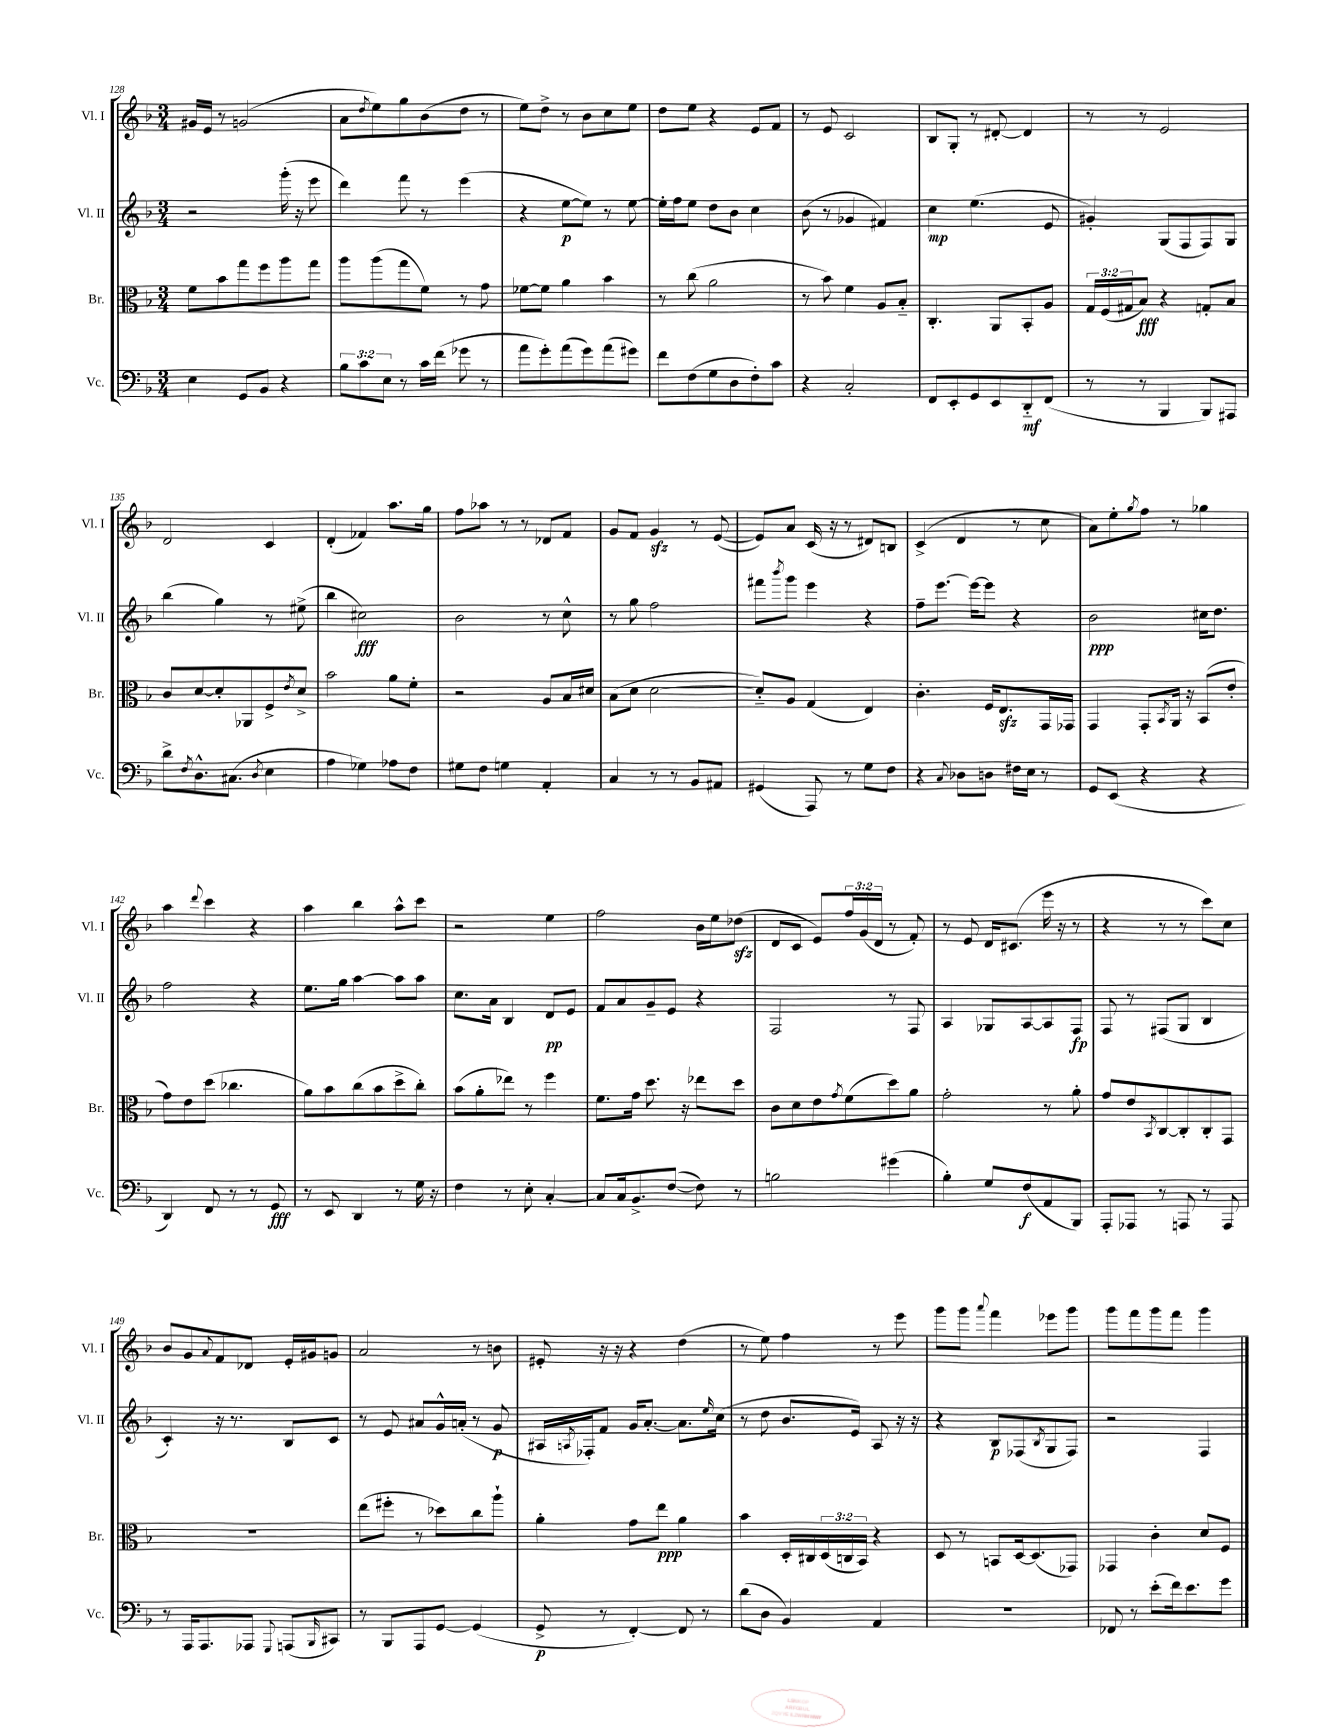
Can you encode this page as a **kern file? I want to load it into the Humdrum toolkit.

**kern	**kern	**kern	**kern
*staff4	*staff3	*staff2	*staff1
*clefF4	*clefC3	*clefG2	*clefG2
*k[b-]	*k[b-]	*k[b-]	*k[b-]
*M3/4	*M3/4	*M3/4	*M3/4
4E	8f	2r	16g#
.	.	.	16e
.	8b-	.	8r
8GG	8gg	.	(2g
8BB-	8ff	.	.
4r	8aa	(16ggg'	.
.	.	16r	.
.	8gg	8eee	.
=	=	=	=
12B-	8aa	4ddd)	8a
12c	.	.	.
.	.	.	8qdd
.	(8aa	.	8ee)
12E	.	.	.
8r	8gg	8fff	8gg
16c	8f)	8r	(8b-
(16f	.	.	.
8g-	8r	(4eee	8dd
8r	8g	.	8r
=	=	=	=
8a	[8f-	4r	8ee)
8g')	8f-]	.	8dd^
(8a	4a	[8ee	8r
8g)	.	8ee])	8b-
(8a	4b-	8r	8cc
8g#)	.	[8ee	8ee
=	=	=	=
8f	8r	16ee']	8dd
.	.	16ff	.
(8F	(8cc	8ee	8ee
8G	2a	8dd	4r
8D	.	8b-	.
8F')	.	4cc	8e
8c	.	.	8f
=	=	=	=
4r	8r	(8b-	8r
.	8b-)	8r	8e
2C'	4f	4g-	2c
.	8A	4f#)	.
.	8B-'~	.	.
=	=	=	=
8FF	4.C'	4cc	8B-
8EE'	.	.	8G'
8GG	.	(4.ee	8r
8EE	8AA	.	[8d#'
8DD'~	8BB-'	.	4d#]
(8FF	8A	8e	.
=	=	=	=
8r	24G	4g#')	8r
.	(24F	.	.
.	24G#	.	.
8r	8B-)	.	8r
4BBB-	4r	(8G	2e
.	.	8F	.
8BBB-)	8G'	8F)	.
8AAA#	8B-	8G	.
=	=	=	=
8d^	8c	(4bb-	2d
8qF	.	.	.
8.D^^	[8d	.	.
.	8d']	4gg)	.
(8.C#	.	.	.
.	8AA-	.	.
8qD	.	.	.
4E	8F^	8r	4c
.	8qe	.	.
.	8d^	(8ee#^	.
=	=	=	=
4A	2b-	4bb-	(4d'
4G-)	.	2cc#)	4f-)
8A-	8a	.	8.aa
8F	8f'	.	.
.	.	.	16gg
=	=	=	=
8G#	2r	2b-	8ff
8F	.	.	8aa-
4G	.	.	8r
.	.	.	8r
4AA'	8A	8r	8d-
.	16B-	8cc^^	8f
.	16d#	.	.
=	=	=	=
4C	(8B-	8r	8g
.	8d	8gg	8f
8r	[2d	2ff	4g
8r	.	.	.
8BB-	.	.	8r
8AA#	.	.	([8e
=	=	=	=
(4GG#	8d'~])	8fff#	8e])
.	.	8qbbb-	.
.	8A	8ggg	8a
8AAA)	(4G	4eee	(16c
.	.	.	16r
8r	.	.	8r
8G	4E)	4r	8d#)
8F	.	.	8B
=	=	=	=
4r	4.c'	8ff~	(4c^
.	.	[8.eee	.
8qqC	.	.	.
8D-	.	.	4d
.	.	16eee_	.
8D	16F	8eee]	.
.	8.E	.	.
16F#	.	4r	8r
16E	.	.	.
8r	16GG	.	8cc
.	16GG-	.	.
=	=	=	=
8GG	4GG	2b-	8a)
(8EE	.	.	8ee'
.	.	.	8qgg
4r	8GG'	.	8ff
.	8qBB-	.	.
.	16AA	.	8r
.	16r	.	.
4r	(8BB-	16cc#	4gg-
.	.	8.dd	.
.	8e'	.	.
=	=	=	=
4DD)	8g)	2ff	4aa
.	8e	.	.
.	.	.	8qqddd
8FF	(8dd	.	4ccc
8r	4.cc-	.	.
8r	.	4r	4r
8GG	.	.	.
=	=	=	=
8r	8a)	8.ee	4aa
8EE	8b-	.	.
.	.	16gg	.
4DD	(8cc	[4aa	4bb-
.	8b-	.	.
8r	8dd^	8aa]	8aa^^
16G	8cc')	8aa	8ccc
16r	.	.	.
=	=	=	=
4F	(8b-	8.cc	2r
.	8a'	.	.
.	.	16a	.
8r	8ee-)	4B-	.
8E'	8r	.	.
[4C'	4ff	8d	4ee
.	.	8e	.
=	=	=	=
8C]	8.f	8f	2ff
16C	.	8a	.
8.BB-^	16g	.	.
.	8.dd	8g~	.
([8F	.	8e	.
.	16r	.	.
8F])	8ee-	4r	16b-
.	.	.	16ee
8r	8dd	.	(8dd-
=	=	=	=
2B	8c	2F	8d
.	8d	.	8c
.	8e	.	8e)
.	8qg	.	.
.	(8f	.	24ff
.	.	.	(24g
.	.	.	24d
(4g#	8dd)	8r	8r
.	8a	8F	8f')
=	=	=	=
4B-')	2g'	4A	8r
.	.	.	8e
8G	.	8G-	16d
.	.	.	(8.c#
(8F	.	[8A	.
8AA	8r	8A]	16eee
.	.	.	16r
8BBB-)	8a'	8F	8r
=	=	=	=
8AAA'	8g	8F	4r
8AAA-	8e	8r	.
.	8qBB-	.	.
8r	[8C	(8F#	8r
8AAA	8C']	8G	8r
8r	8C'	4B-	8ccc)
8AAA	8GG	.	8cc
=	=	=	=
8r	2.r	4c')	8b-
16AAA	.	.	8g
8.AAA	.	.	.
.	.	.	8qqa
.	.	16r	8f
.	.	8.r	.
8AAA-	.	.	8d-
8qqGGG	.	.	.
(8AAA	.	8B-	16e'
.	.	.	16g#
16qqBBB-	.	.	.
8CC#)	.	8c	8g
=	=	=	=
8r	(8ee	8r	2a
8BBB-	8ff#'	8e	.
8AAA	8r	8a#	.
[8GG	8dd-)	16g^^	.
.	.	(16a'	.
(4GG]	8cc	8r	8r
.	8aa`	8g	8b
=	=	=	=
8GG^	4a'	16A#	8e#'
.	.	8qA	.
.	.	16F-')	.
8r	.	8f	16r
.	.	.	16r
[4FF')	8g	16g	4r
.	.	[8.a'	.
.	8ee	.	.
8FF]	4a	8.a]	(4dd
8r	.	.	.
.	.	16qqee	.
.	.	(16cc	.
=	=	=	=
(8d	4b-	8r	8r
8D	.	8dd	8ee)
4BB-)	16D'	8.b-	4ff
.	16C#	.	.
.	(24D	.	.
.	24C	.	.
.	.	16e)	.
.	24BB-)	.	.
4AA	4r	8A	8r
.	.	16r	8eee
.	.	16r	.
=	=	=	=
2.r	8D	4r	8ggg
.	8r	.	8ggg
.	.	.	8qqaaa
.	8BB	8B-	4fff
.	[16D	(8F-	.
.	(8.D]	.	.
.	.	8qB-	.
.	.	8G	8eee-
.	8GG-)	8F-)	8ggg
=	=	=	=
8FF-	4GG-	2r	8ggg
8r	.	.	8fff
(8e'	4c'	.	8ggg
16f)	.	.	8fff
8.e	.	.	.
.	8d	4F	4ggg
8g	8F	.	.
==	==	==	==
*-	*-	*-	*-
